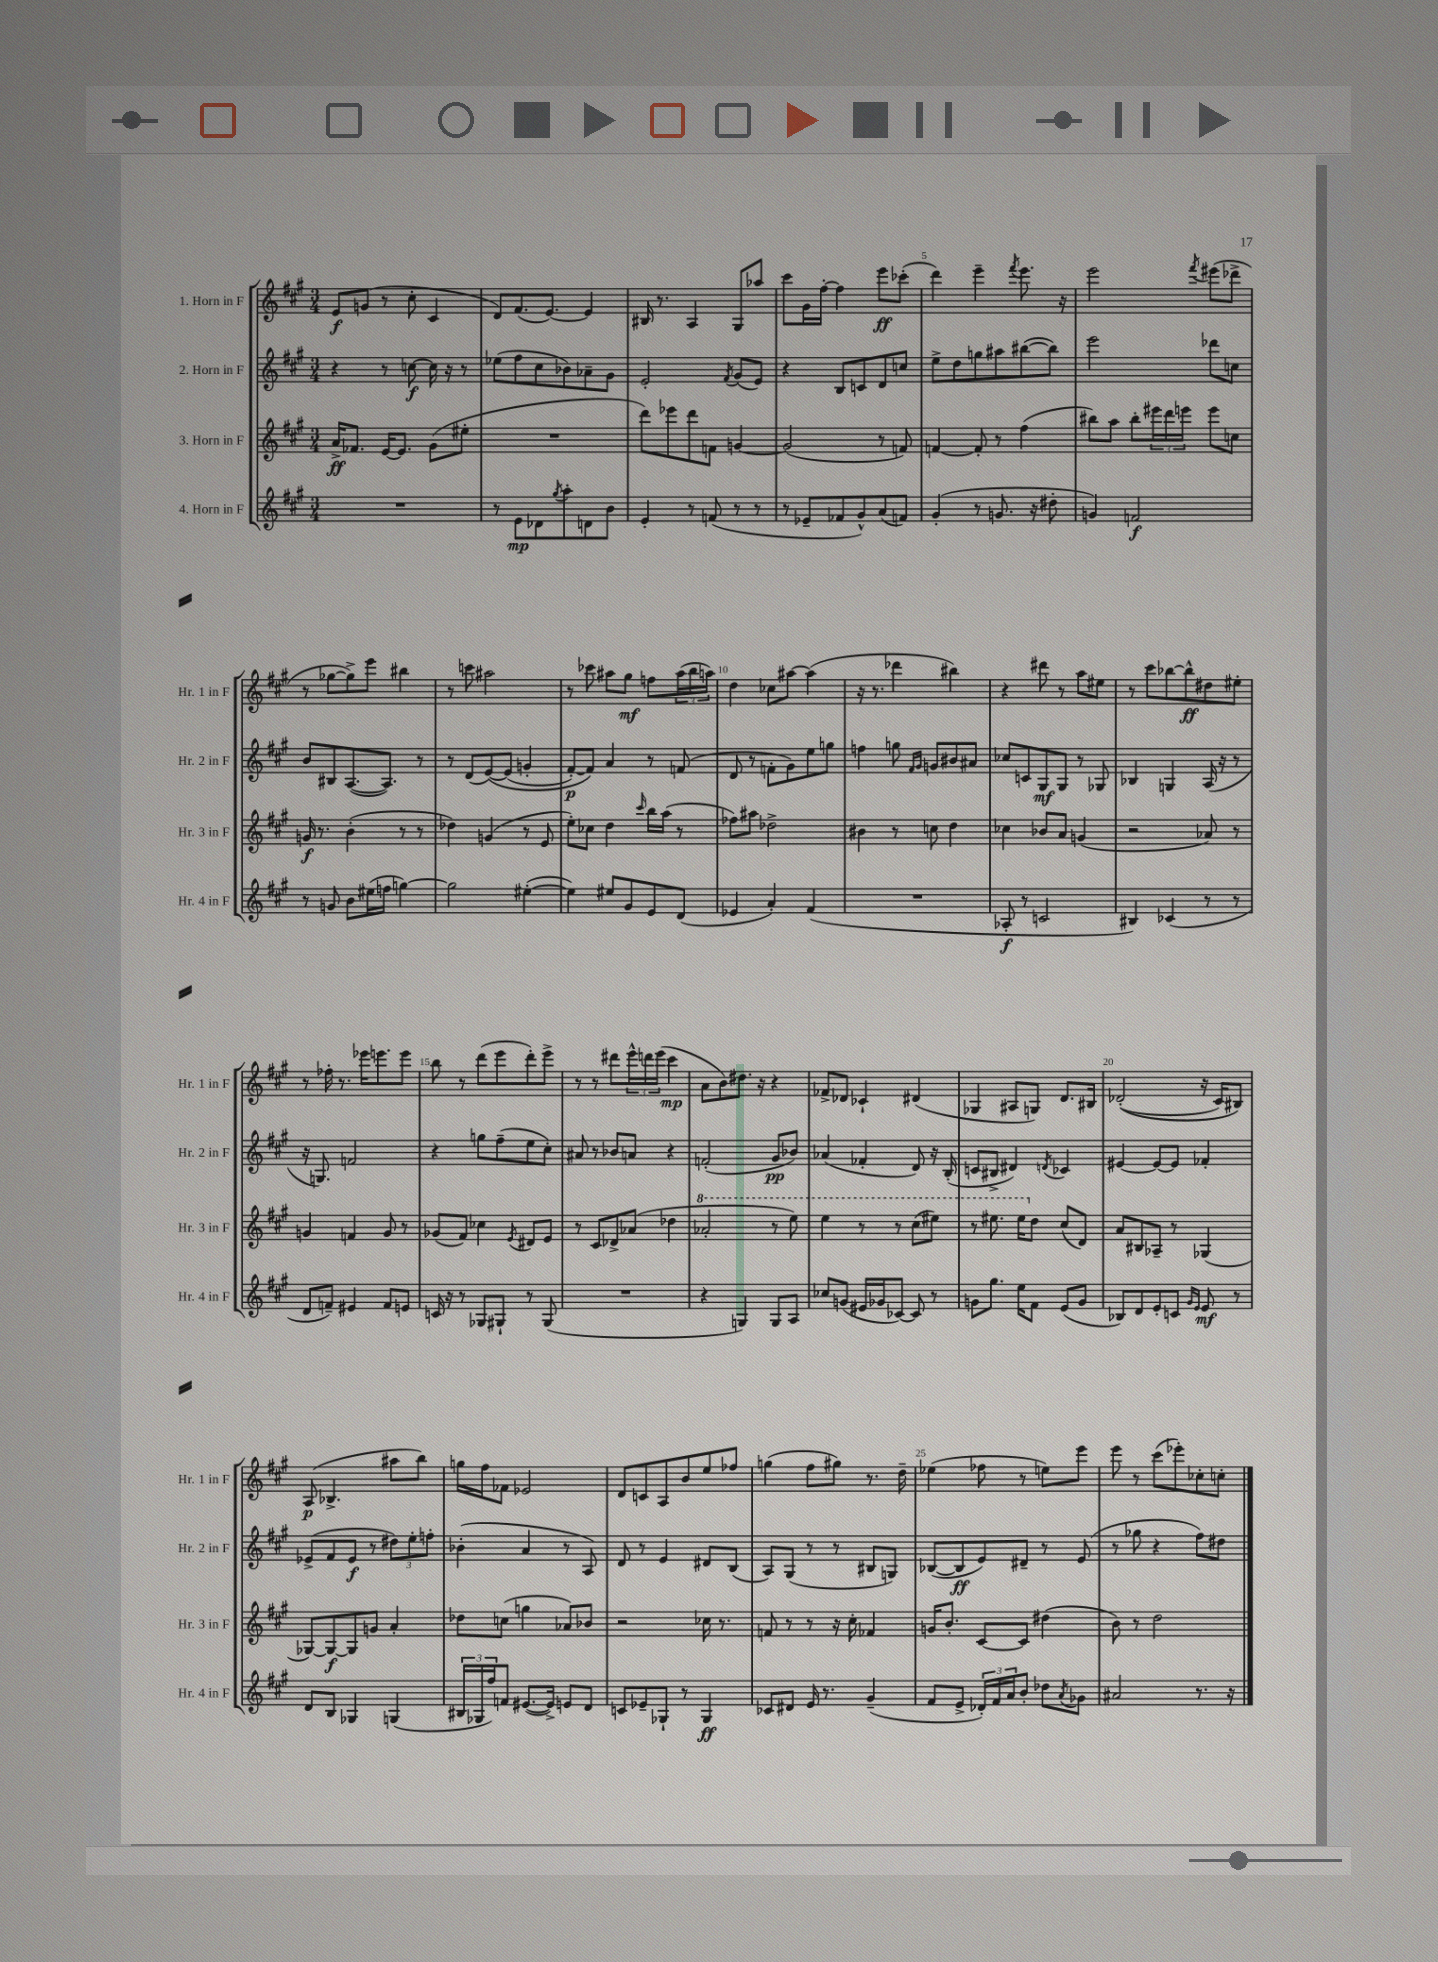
<<
\new StaffGroup <<
\new Staff = "s0" \with { instrumentName = "1. Horn in F" shortInstrumentName = "Hr. 1 in F" } {
    \clef treble \key a \major \numericTimeSignature \time 3/4
    e'8\f g'8( r8 cis''8-. cis'4 |
    d'8) fis'8.( e'8.~) e'4 |
    bis16 r8. a4 gis8 aes''8 |
    cis'''8 gis'16 fis''16~-. fis''4 e'''8\ff ces'''8-.( |
    d'''4) e'''4-- \acciaccatura { fis'''8 } e'''8. r16 |
    e'''2 \acciaccatura { fis'''8 } eis'''8( des'''8-> |
    r8 ges''8~ ges''8->) e'''8 bis''4 |
    r8 c'''8 ais''2 |
    r8 ces'''8 ais''8 gis''8\mf f''8 \tuplet 3/2 { ais''16( b''16 a''16) } |
    d''4 ces''8 ais''8~ ais''4( |
    r16 r8. des'''4 bis''4) |
    r4 dis'''8 r8 a''8 eis''8 |
    r8 cis'''8 bes''8~ bes''8-^\ff dis''8 eis''8-. |
    r8 fes''16-. r8. ees'''16 e'''8. e'''8 |
    b''8 r8 d'''8( e'''8 d'''8-.) e'''8-> |
    r8 r8 dis'''8 \tuplet 3/2 { e'''16-^ d'''16 e'''16( } cis'''4\mp |
    a'8 b'8) dis''8. r16 r4 |
    fes'8-> des'8 ces'4-! dis'4( |
    ges4 ais8 g8) d'8. bis16 |
    des'2-.(\( r16 cis'16) bis8\) |
    a8\p( bes4.-> ais''8 b''8) |
    g''16 fis''16 fes'8 ees'2 |
    d'8 c'8 a8 b'8 e''8 fes''8 |
    g''4( fis''8 gis''8) r8. d''16-- |
    ees''4( fes''8 r8 e''8) e'''8 |
    e'''8 r8 cis'''8( ees'''8-.) ces''8-. c''8-. \bar "|." |
}
\new Staff = "s1" \with { instrumentName = "2. Horn in F" shortInstrumentName = "Hr. 2 in F" } {
    \clef treble \key a \major \numericTimeSignature \time 3/4
    r4 r8 c''8~\f c''16 r16 r8 |
    ees''8( fis''8 cis''8 bes'8) aes'8-- gis'8 |
    e'2-. \acciaccatura { fis'8 } gis'8( e'8) |
    r4 b8 c'8 d'8 c''8 |
    e''8-> d''8 g''8 ais''8 bis''8~( bis''8) |
    e'''2 des'''8 c''8 |
    b'8 bis8 a8.~( a8.) r8 |
    r8 d'8( e'8~)\( e'8( g'4-. |
    fis'8~-.\p) fis'8\) a'4 r8 f'8( |
    d'8 r8 f'8-. gis'8) e''8 g''8 |
    f''4 g''8 \grace { fis'16 gis'16 } g'8 bis'8 ais'8 |
    ces''8 c'8 gis8\mf gis8 r8 ges8 |
    bes4 g4 a16( r16 r8 |
    r16 g8.) f'2 |
    r4 g''8 fis''8--( e''8 cis''8-.) |
    ais'8 r8 bes'8 a'8 r4 |
    f'2-.( gis'8\pp bes'8) |
    aes'4( fes'4-. d'8) r16 b16-.( |
    c'8 bis8-> dis'4) \acciaccatura { d'8 } ces'4 |
    eis'4~ eis'8~ eis'8 fes'4-. |
    ees'8->( fis'8 ees'8\f r8 \tuplet 3/2 { dis''8) e''8-. f''8-. } |
    bes'4-.( a'4 r8 a8) |
    d'8 r8 e'4 dis'8 b8( |
    a8) gis8( r8 r8 bis8 g8) |
    bes8~( bes8\ff e'8) dis'8-- r8 e'8( |
    r8 ges''8 r4 fis''8) dis''8 \bar "|." |
}
\new Staff = "s2" \with { instrumentName = "3. Horn in F" shortInstrumentName = "Hr. 3 in F" } {
    \clef treble \key a \major \numericTimeSignature \time 3/4
    a'16->\ff fes'8. e'16~ e'8. gis'8( eis''8-. |
    R2. |
    d'''8) ees'''8 d'''8 f'8 g'4~ |
    g'2( r8 f'8) |
    f'4~ f'8-. r8 fis''4( |
    bis''8) a''8 bis''8-. \tuplet 3/2 { eis'''16 d'''16 e'''16 } e'''8 c''8 |
    g'16\f r8. b'4-.( r8 r8 |
    des''4) g'4( r8 e'8 |
    e''8-.) ces''8 d''4 \grace { cis'''16 } b''16 a''16( r8 |
    fes''8) ais''8 des''2-> |
    bis'4 r8 c''8 d''4 |
    ces''4 bes'8 a'8 g'4( |
    r2 aes'8) r8 |
    g'4 f'4 g'8 r8 |
    ges'8( fis'8) ces''4 \acciaccatura { e'8 } dis'8 e'8 |
    r8 cis'8 des'8-> aes'8( des''4 |
    \ottava #1 aes''2-. r8 e'''8) |
    e'''4 r8 r8 cis'''8( eis'''8) |
    r8 eis'''8. eis'''16 \ottava #0 d''8 cis''8( d'8) |
    a'8 bis8 aes8-- r8 ges4( |
    ges8~) ges8~\f ges8 g'8 a'4-. |
    des''8 c''8( g''4 aes'8) bes'8 |
    r2 ces''16 r8. |
    f'8 r8 r8 r16 cis''16-. fes'4 |
    g'16 b'8.-. cis'8~ cis'8 dis''4( |
    b'8) r8 d''2 \bar "|." |
}
\new Staff = "s3" \with { instrumentName = "4. Horn in F" shortInstrumentName = "Hr. 4 in F" } {
    \clef treble \key a \major \numericTimeSignature \time 3/4
    R2. |
    r8 e'8\mp des'8 \acciaccatura { gis''8 } a''8-. d'8 b'8 |
    e'4-. r8 f'8( r8 r8 |
    r8 ees'8-- fes'8 gis'8-^) a'8( f'8) |
    gis'4-.( r8 g'8. r16 dis''8-. |
    g'4) f'2\f |
    r8 g'8 b'8 eis''16( f''16 g''4~) |
    g''2 eis''4~-.( |
    eis''4) eis''8 gis'8 e'8 d'8( |
    ees'4 a'4-.) fis'4( |
    R2. |
    aes8-.\f r8 c'2 |
    bis4) ces'4( r8 r8 |
    d'8 f'8--) eis'4 f'8 e'8 |
    c'16 r16 r8 ges8 gis8-! r8 gis8( |
    R2. |
    r4 g4) g8 a8 |
    ces''8 g'8( eis'16 ges'16 ces'8~) ces'8 r8 |
    g'8 gis''8. e''16 fis'8 e'8( g'8 |
    bes8) d'8 e'8-. c'8 \grace { gis'16 e'16 } e'8\mf r8 |
    d'8 b8 ges4 g4( |
    \tuplet 3/2 { bis16 ges16 fis''16) } f'8 eis'8.~( eis'16->) e'8 d'8 |
    c'8 ees'8-- ges8-! r8 ges4\ff |
    ces'8 dis'8 e'16 r8. gis'4--( |
    fis'8 e'8-> \tuplet 3/2 { des'16-.) fis'16 a'16 } b'8-. des''8 \acciaccatura { a'8 } ges'8 |
    ais'2 r8. r16 \bar "|." |
}
>>
>>
